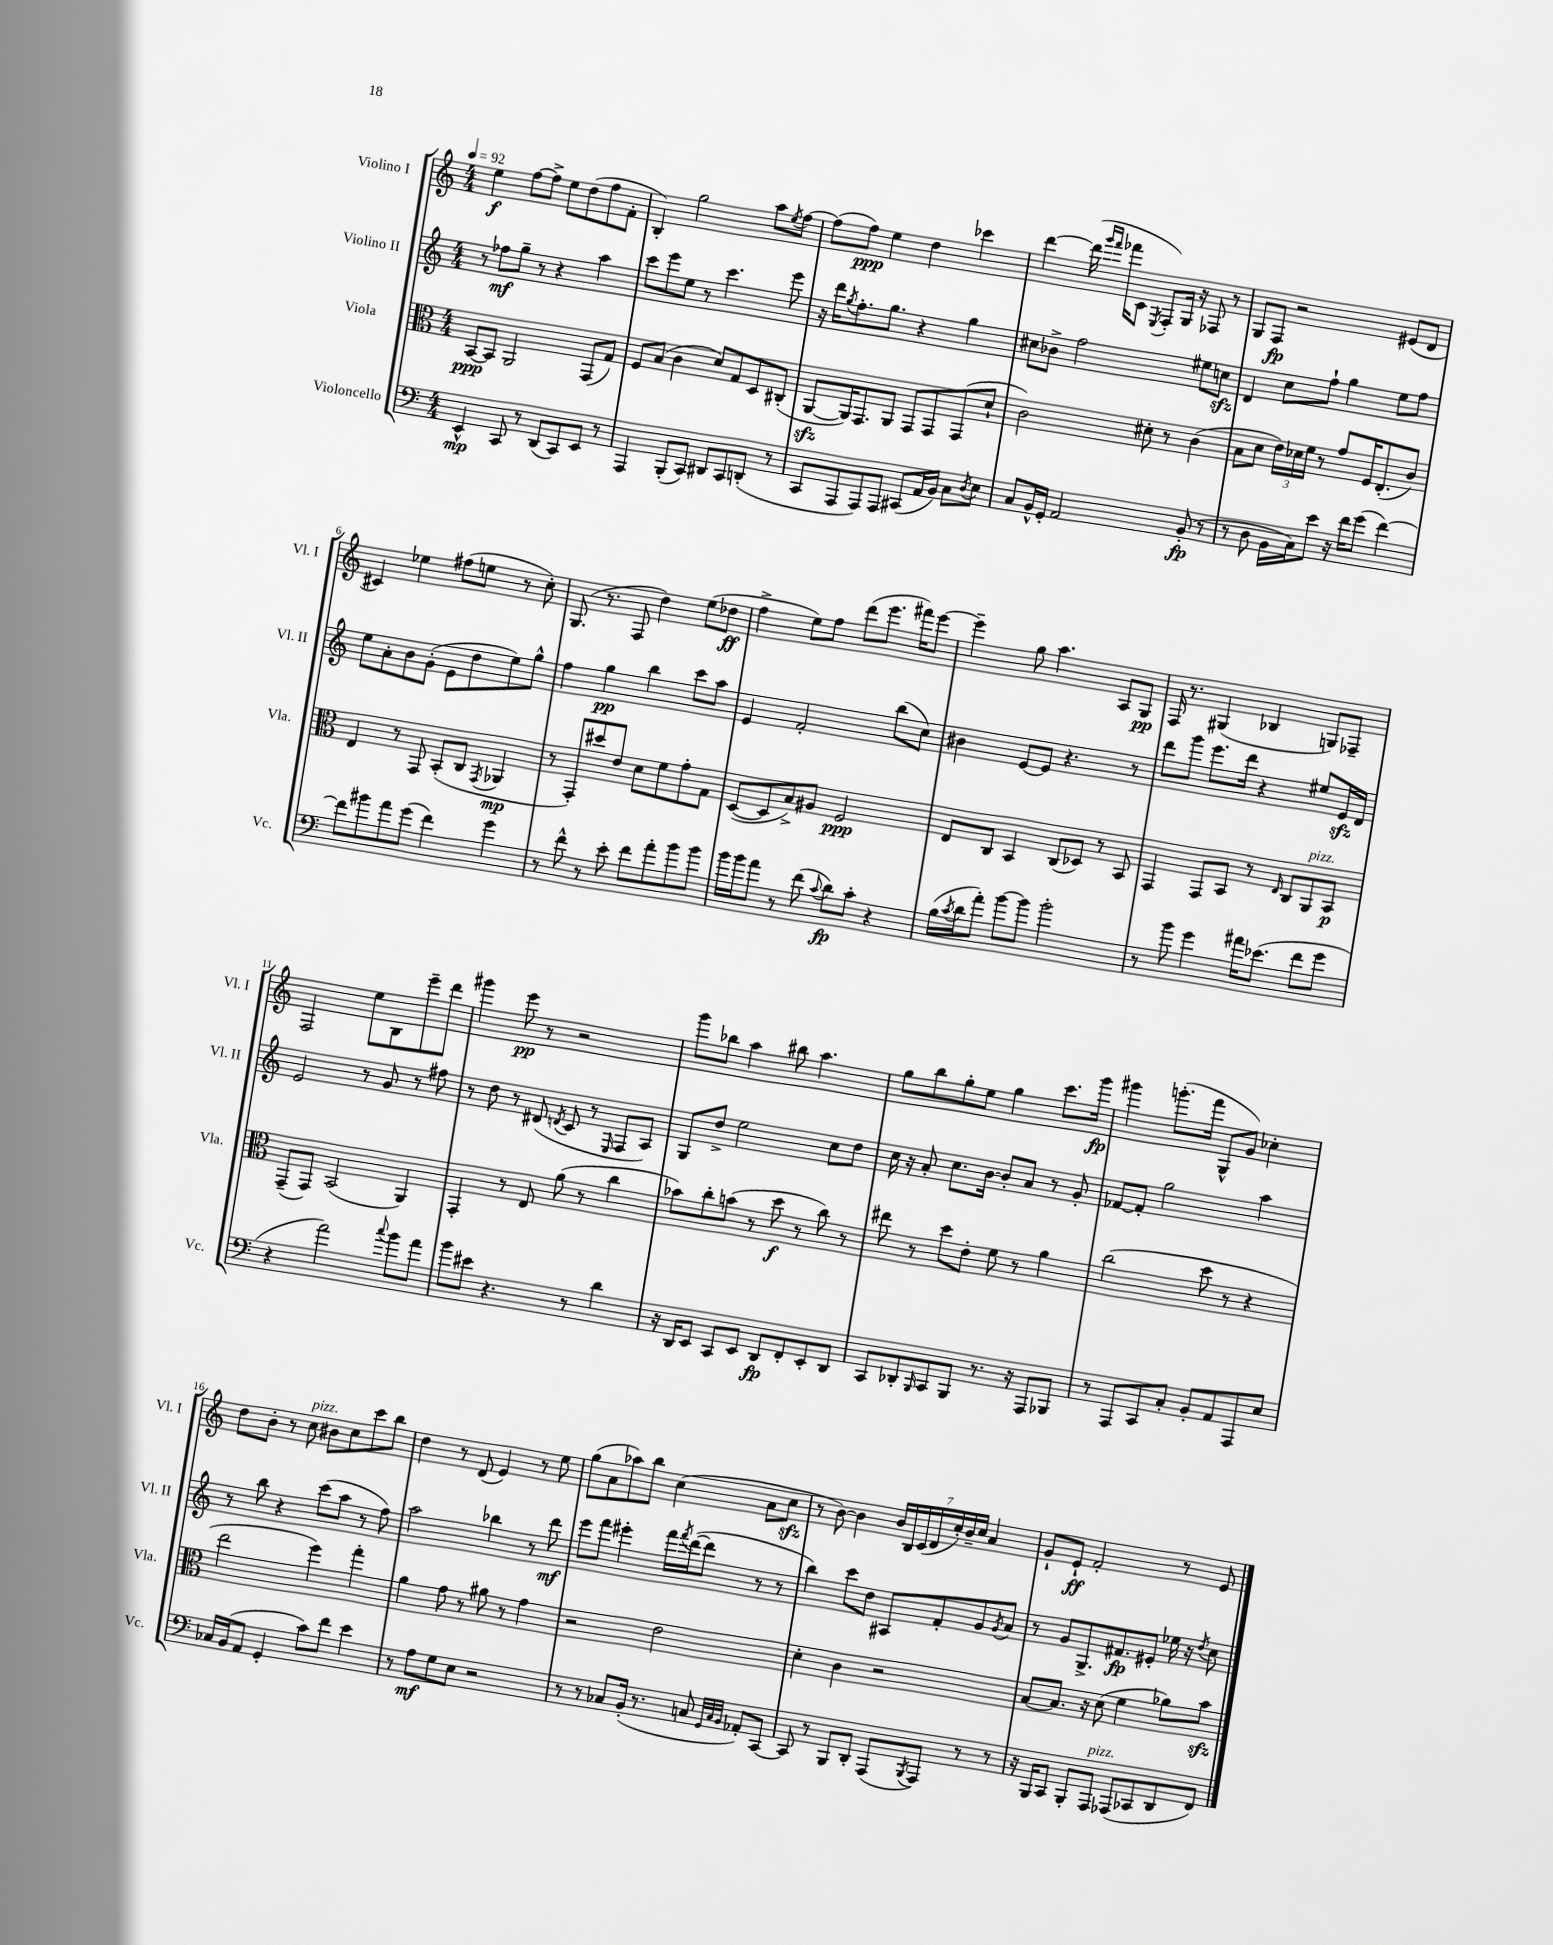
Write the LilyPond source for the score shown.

<<
\new StaffGroup <<
\new Staff = "s0" \with { instrumentName = "Violino I" shortInstrumentName = "Vl. I" } {
    \clef treble \key c \major \numericTimeSignature \time 4/4 \tempo 4 = 92
    e''4\f f''8~ f''8-> e''8 d''8( f''8 f'8-. |
    b4-.) g''2 a''8 \acciaccatura { e''8 } f''8~ |
    f''8( f''8\ppp) e''4 d''4 ces'''4 |
    d'''4~ d'''16( \grace { g'''16 f'''16 } fes'''16 c'8 \acciaccatura { e8 } f8-.) g16 r16 fes8 r8 |
    g8 f8\fp r2 eis'8( d'8 |
    cis'4) ees''4 fis''8( e''8 r8 c''8-.) |
    g8.( r8. f8 d''4) e''8( des''8\ff |
    f''4-> e''8) f''8 d'''8( e'''8. fis'''16) e'''8~ |
    e'''4-- g''8 a''4. a8 g8\pp |
    f16 r8. gis4( bes4 g8) fes8-- |
    f2 e''8 b8 e'''8-- d'''8 |
    gis'''4 e'''8\pp r8 r2 |
    g'''8 bes''8 a''4 bis''8 a''4. |
    g''8 b''8 g''8-. e''8 g''4 c'''8. g'''16\fp |
    gis'''4 g'''8.-.( f'''16 g8-^ g'8) ces''4-. |
    d''8 b'8-. r8 c''8^\markup { \italic "pizz." } bis'8 c''8 c'''8 b''8 |
    d''4 r8 d'8( e'4) r8 e''8 |
    g''8( a'8 aes''8) b''8 c''4( a'8 c''8\sfz |
    r8 b'8~) b'4 \tuplet 7/4 { b'16 b16 c'16( d'16 c''16-.) b'16-- c''16 } a'4 |
    g'8-! e'8-!\ff f'2-. r8 e'8 \bar "|." |
}
\new Staff = "s1" \with { instrumentName = "Violino II" shortInstrumentName = "Vl. II" } {
    \clef treble \key c \major \numericTimeSignature \time 4/4
    r8 fes''8\mf g''8-- r8 r4 a''4 |
    c'''8 e'''8 e''8 r8 c'''4. e'''8 |
    r16 d'''16 \acciaccatura { g''8 } f''8.-. g''8. r4 g''4 |
    cis''8 bes'8-> f''2 eis''8 c''8\sfz |
    d'4 c''8 f''8-! g''4 e''8 f''8 |
    e''8 a'8-. b'8 g'8-.( e'8 d''8 e''8) g''8-^ |
    f''4 g''4\pp b''4 c'''8 a''8 |
    e'4 f'2-. b''8( c''8) |
    bis'4 e'8~ e'8 r4. r8 |
    d'''8 g'''8 e'''8. d'''16 r4 eis''8 e'16\sfz d'16 |
    e'2 r8 g'8 r8 fis''8 |
    r8 d''8 r8 dis'8( \acciaccatura { d'8 } c'8 r8 \grace { e16 } f8 a8) |
    g8 d''8-> e''2 c''8 d''8 |
    c''16 r16 a'8-. c''8. b'16~ b'8-. a'8 r8 g'8-. |
    fes'8~ fes'8-. g''2 a''4 |
    r8 b''8 r4 c'''8( a''8 r8 f''8) |
    a''2 bes''4 r8 d'''8\mf |
    e'''8 f'''8 eis'''4-. f'''16 \acciaccatura { f'''8 } d'''16~( d'''8 r8 r8 |
    b''4) c'''8 d''8 ais8 f'8-. g'8 \acciaccatura { g'8 } a'8 |
    r8 g'8 g8.-> fis'8.\fp eis'8-. ees''16 r16 \acciaccatura { d''8 } c''8 \bar "|." |
}
\new Staff = "s2" \with { instrumentName = "Viola" shortInstrumentName = "Vla." } {
    \clef alto \key c \major \numericTimeSignature \time 4/4
    b,8~\ppp b,8 a,2 g,8( g8) |
    f8 b8( c'4 d'8) g8 d8 cis8-.( |
    a,8~\sfz a,16) g,8. a,8 g,8 g,8 g,8( d'8-! |
    c'2) dis'8-. r8 c'4( |
    b8 d'8 \tuplet 3/2 { e'16) des'16 f'16 } r8 g'8 f16 e8.-.( c'8) |
    e4 r8 g,8 b,8-.( c8 \acciaccatura { g,8 } aes,4\mp |
    r8 g,8-.) dis''8 e'8 d'8 f'8 g'8-. g8 |
    d8~( d8 b8->) ais8 f2\ppp |
    e8 c8 b,4 c8( des8) r8 b,8 |
    g,4 g,8 b,8 r8 \grace { e16 } c8 a,8^\markup { \italic "pizz." } b,8\p |
    g,8--( g,8) b,2( a,4) |
    g,4-. r8 e8 a'8( r8 c''4 |
    bes'8) c''8-. b'8( r8 d''8\f r8 c''8) r8 |
    eis''8 r8 d''8 e'8-. f'8 r8 a'4 |
    c''2( d''8 r8 r4 |
    e''2 f''4) g''4-. |
    a'4 g'8 r8 ais'8 r8 g'4 |
    r2 e'2 |
    d'4-. c'4 r2 |
    b8~ b8. r16 d'8( f'4 aes'8) b'8\sfz \bar "|." |
}
\new Staff = "s3" \with { instrumentName = "Violoncello" shortInstrumentName = "Vc." } {
    \clef bass \key c \major \numericTimeSignature \time 4/4
    e,4-^\mp c,8 r8 d,8( c,8) e,8 r8 |
    a,,4 b,,8-.( c,8) dis,8 c,8 d,8-.( r8 |
    c,8 a,,8 a,,8) a,,8 cis,8( a,16 b,16) c8 \acciaccatura { d8 } e8 |
    c8 b,16-^ g,16-. a,2 b,8-.\fp( r8 |
    r8 d8 b,16 c16) e'8 r16 f'16 g'8( f'4~) |
    f'8 bis'8 a'8 g'8( f'4) g'4 |
    r8 f'8-^ r8 e'8-. f'8 a'8-. b'8 b'8 |
    b'16 b'16 a'8 r8 f'8( \appoggiatura { c'8 } d'8\fp) c'8-. r4 |
    b16( \acciaccatura { c'8 } d'16 a'8-.) b'8~ b'8 b'2-. |
    r8 b'8 g'4 ais'16 ees'8.( f'8 g'8 |
    r4 a'2) \appoggiatura { c''8 } b'8 a'8 |
    b'8 eis'8 r4. r8 d'4 |
    r16 d,16 e,8 c,8 e,8 d,8\fp f,8-. e,8-. d,8 |
    c,8 des,8-. \grace { b,,16 } c,8 b,,8 r8. r16 a,,8 bes,,8 |
    r8 a,,8 c,8 c8-. b,8-. a,8 a,,8 e8 |
    ces16 b,16( a,8 g,4-. c'8) f'8 e'4 |
    r8 a8\mf g8 e8 r2 |
    r8 r8 ces8 b,16-.( r8. c8 \grace { g,32 c32 b,32 } aes,8-.) c,8~ |
    c,8 r8 b,,8 d,8-. a,,8( \acciaccatura { b,,8 } a,,8) r8 r8 |
    r16 b,,16 c,8 b,,8-. a,,8^\markup { \italic "pizz." } aes,,8( ces,8 d,8 f,8) \bar "|." |
}
>>
>>
